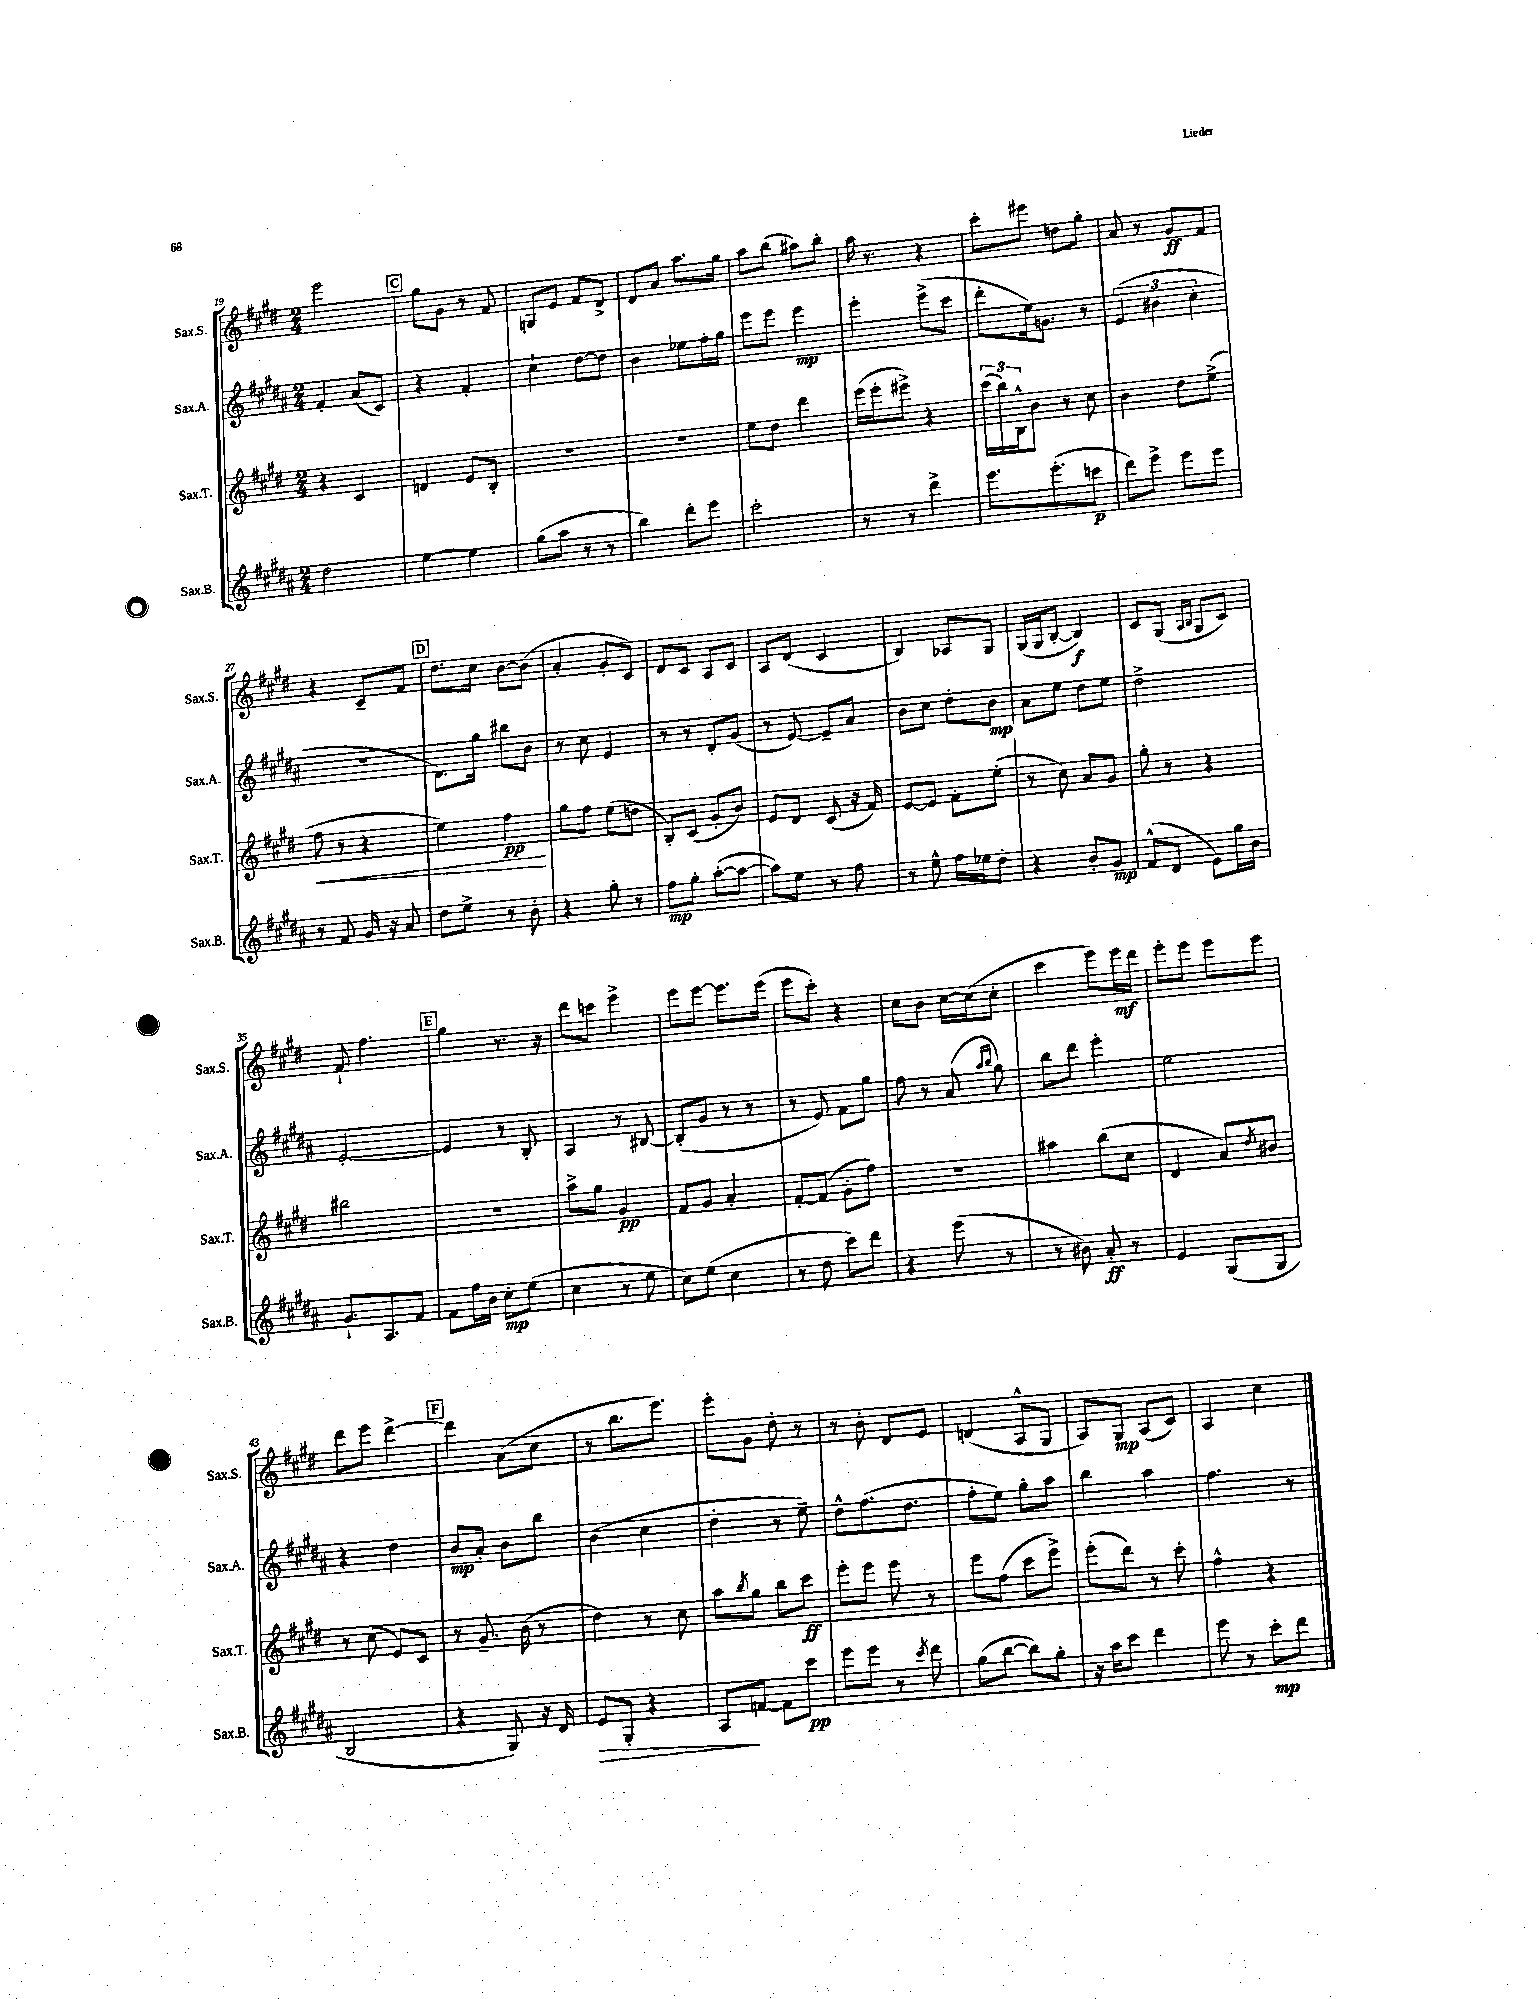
<<
\new StaffGroup <<
\new Staff = "s0" \with { instrumentName = "Sax.S." shortInstrumentName = "Sax.S." } {
    \clef treble \key e \major \numericTimeSignature \time 2/4
    e'''2 |
    \mark \markup { \box "C" } gis''8 gis'8 r8 fis'8 |
    g8 e'8 fis'8 dis'8-> |
    dis'8 a'8 a''8. gis''16 |
    a''8 b''8( ais''8) b''8-. |
    a''16 r8. r4 |
    cis'''8-. eis'''8 d''8 gis''8-. |
    a'8 r8 gis'8\ff fis'8 |
    r4 cis'8-- fis'8 |
    \mark \markup { \box "D" } dis''8. cis''16 b'8~ b'8( |
    a'4-. gis'8-. cis'8) |
    dis'8 cis'8 a8 cis'8 |
    a8 dis'8( cis'4 |
    b4) aes8 gis8 |
    gis16( gis16 b8~-. b4\f) |
    cis'8 gis8( \grace { a16 b16 } gis8 cis'8) |
    fis'8-! fis''4. |
    \mark \markup { \box "E" } gis''4 r8. r16 |
    dis'''8 c'''8 e'''4-> |
    e'''8 e'''8~ e'''8. e'''16( |
    e'''8 cis'''8-.) r4 |
    cis''8 b'8 cis''16~ cis''16( cis''8-. |
    cis'''4 e'''8) e'''16\mf dis'''16 |
    e'''8-. e'''8 e'''8 e'''8 |
    dis'''8 e'''8 dis'''4~-> |
    \mark \markup { \box "F" } dis'''4 a'8( cis''8 |
    r8 b''8. e'''8.) |
    e'''8-. gis'8 dis''8-. r8 |
    r8 b'8-. dis'8 e'8 |
    d'4( a8-^ gis8 |
    a8) gis8\mp a8( cis'8) |
    a4 cis''4 \bar "|." |
}
\new Staff = "s1" \with { instrumentName = "Sax.A." shortInstrumentName = "Sax.A." } {
    \clef treble \key b \major \numericTimeSignature \time 2/4
    fis'4-. ais'8( cis'8) |
    \mark \markup { \box "C" } r4 fis'4-. |
    cis''4-! dis''8~ dis''8 |
    b'4 ees''8 fis''16-. gis''16 |
    e'''8 e'''8 e'''4\mp |
    e'''4-. e'''8->( cis'''8 |
    dis'''8-. e''16) g'8. r8 |
    \tuplet 3/2 { e'4( bis'4 cis''4-. } |
    R2 |
    \mark \markup { \box "D" } dis'8.) gis''16 bis''8 b'8 |
    r8 cis''8 e'4 |
    r8 r8 dis'8-. gis'8( |
    r8 e'8~) e'8-- ais'8 |
    b'8 cis''8 dis''8-. b'8\mp |
    ais'8 e''8 dis''8 e''8 |
    dis''2-> |
    e'2~-. |
    \mark \markup { \box "E" } e'4 r8 b8-. |
    ais4 r8 bis8~ |
    bis8-.( gis'8 r8 r8 |
    r8 e'8) fis'8 gis''8 |
    fis''8 r8 ais'8( \grace { ais''16 b''16 } gis''8) |
    b''8 dis'''8 e'''4-. |
    e''2 |
    r4 dis''4 |
    \mark \markup { \box "F" } b'8\mp ais'8-. b'8 b''8 |
    b'4( cis''4 |
    dis''4-. r8 e''8--) |
    dis''8-^ fis''8.( dis''8. |
    fis''8-. e''8) gis''8-. ais''8 |
    b''4 ais''4 |
    fis''4. r8 \bar "|." |
}
\new Staff = "s2" \with { instrumentName = "Sax.T." shortInstrumentName = "Sax.T." } {
    \clef treble \key e \major \numericTimeSignature \time 2/4
    r4 cis'4 |
    \mark \markup { \box "C" } d'4 e'8 b8-. |
    R2 |
    R2 |
    e''8 dis''8 dis'''4 |
    e'''16( e'''16-. eis'''8->) r4 |
    \tuplet 3/2 { cis'''16( b''16) b16-^ } b'8 r8 cis''8 |
    b'4 dis''8 e''8->( |
    fis''8\< r8 r4 |
    \mark \markup { \box "D" } e''4) fis''4\pp\! |
    gis''8 fis''8 e''8( d''8 |
    b8-.) cis'8( gis'8-. b'8) |
    e'8 dis'8 cis'8( r16 fis'16) |
    e'8~ e'8 fis'8-. e''8-.( |
    r8 cis''8) a'8 gis'8 |
    gis''8-. r8 r4 |
    bis''2 |
    \mark \markup { \box "E" } R2 |
    a''8-> gis''8 gis'4\pp |
    fis'8 gis'8 a'4-. |
    fis'8~-. fis'8( gis'8-. fis''8) |
    r2 |
    ais''4 b''8( cis''8 |
    dis'4 a'8) \acciaccatura { dis''8 } bis'8 |
    r8 cis''8( e'8) cis'8 |
    \mark \markup { \box "F" } r8 gis'8.-- b'16( r8 |
    dis''4) r8 cis''8 |
    a''8 \acciaccatura { b''8 } gis''8 b''8 cis'''8\ff |
    e'''8-. e'''8 e'''8 r8 |
    e'''8 fis''8( cis'''8 e'''8->) |
    e'''8-.( dis'''8) r8 cis'''8-. |
    fis''4-^ r4 \bar "|." |
}
\new Staff = "s3" \with { instrumentName = "Sax.B." shortInstrumentName = "Sax.B." } {
    \clef treble \key b \major \numericTimeSignature \time 2/4
    dis''2 |
    \mark \markup { \box "C" } e''4~ e''4 |
    gis''8( ais''8 r8 r8 |
    b''4) dis'''8-. e'''8 |
    cis'''2-. |
    r8 r8 dis'''4-> |
    e'''8. e'''8.-.( c'''8\p |
    dis'''8) e'''8-> e'''8 e'''8 |
    r8 fis'8 gis'16 r16 ais'8 |
    \mark \markup { \box "D" } dis''8 e''8-> r8 b'8-. |
    r4 gis''8-. r8 |
    fis''8\mp gis''8-. ais''8~-.( ais''8~ |
    ais''8) e''8 r8 fis''8 |
    r8 e''8-^ fis''16 ees''16 dis''8-. |
    r4 b'8-. gis'8\mp |
    fis'8-^( dis'8 e'8) gis''16 b'16 |
    gis'8.-! ais8. fis'8 |
    \mark \markup { \box "E" } fis'8 fis''16 b'16 cis''8-.\mp e''8( |
    cis''4 r8 e''8 |
    cis''8) e''8( cis''4 |
    r8 dis''8 cis'''8) dis'''8 |
    r4 e'''8( r8 |
    r8 bis'8) ais'8-.\ff r8 |
    e'4 gis8( gis8 |
    b2 |
    \mark \markup { \box "F" } r4 gis8) r16 dis'16 |
    e'8\> gis8-. r4 |
    ais8\! f'8~ f'8 cis'''8\pp |
    e'''8 e'''8 r8 \acciaccatura { cis'''8 } dis'''8 |
    gis''8( b''8~ b''8) gis''8-. |
    r16 ais''16 cis'''8 dis'''4 |
    e'''8 r8 cis'''8-.\mp dis'''8 \bar "|." |
}
>>
>>
\layout { \context { \Score currentBarNumber = #19 } }
